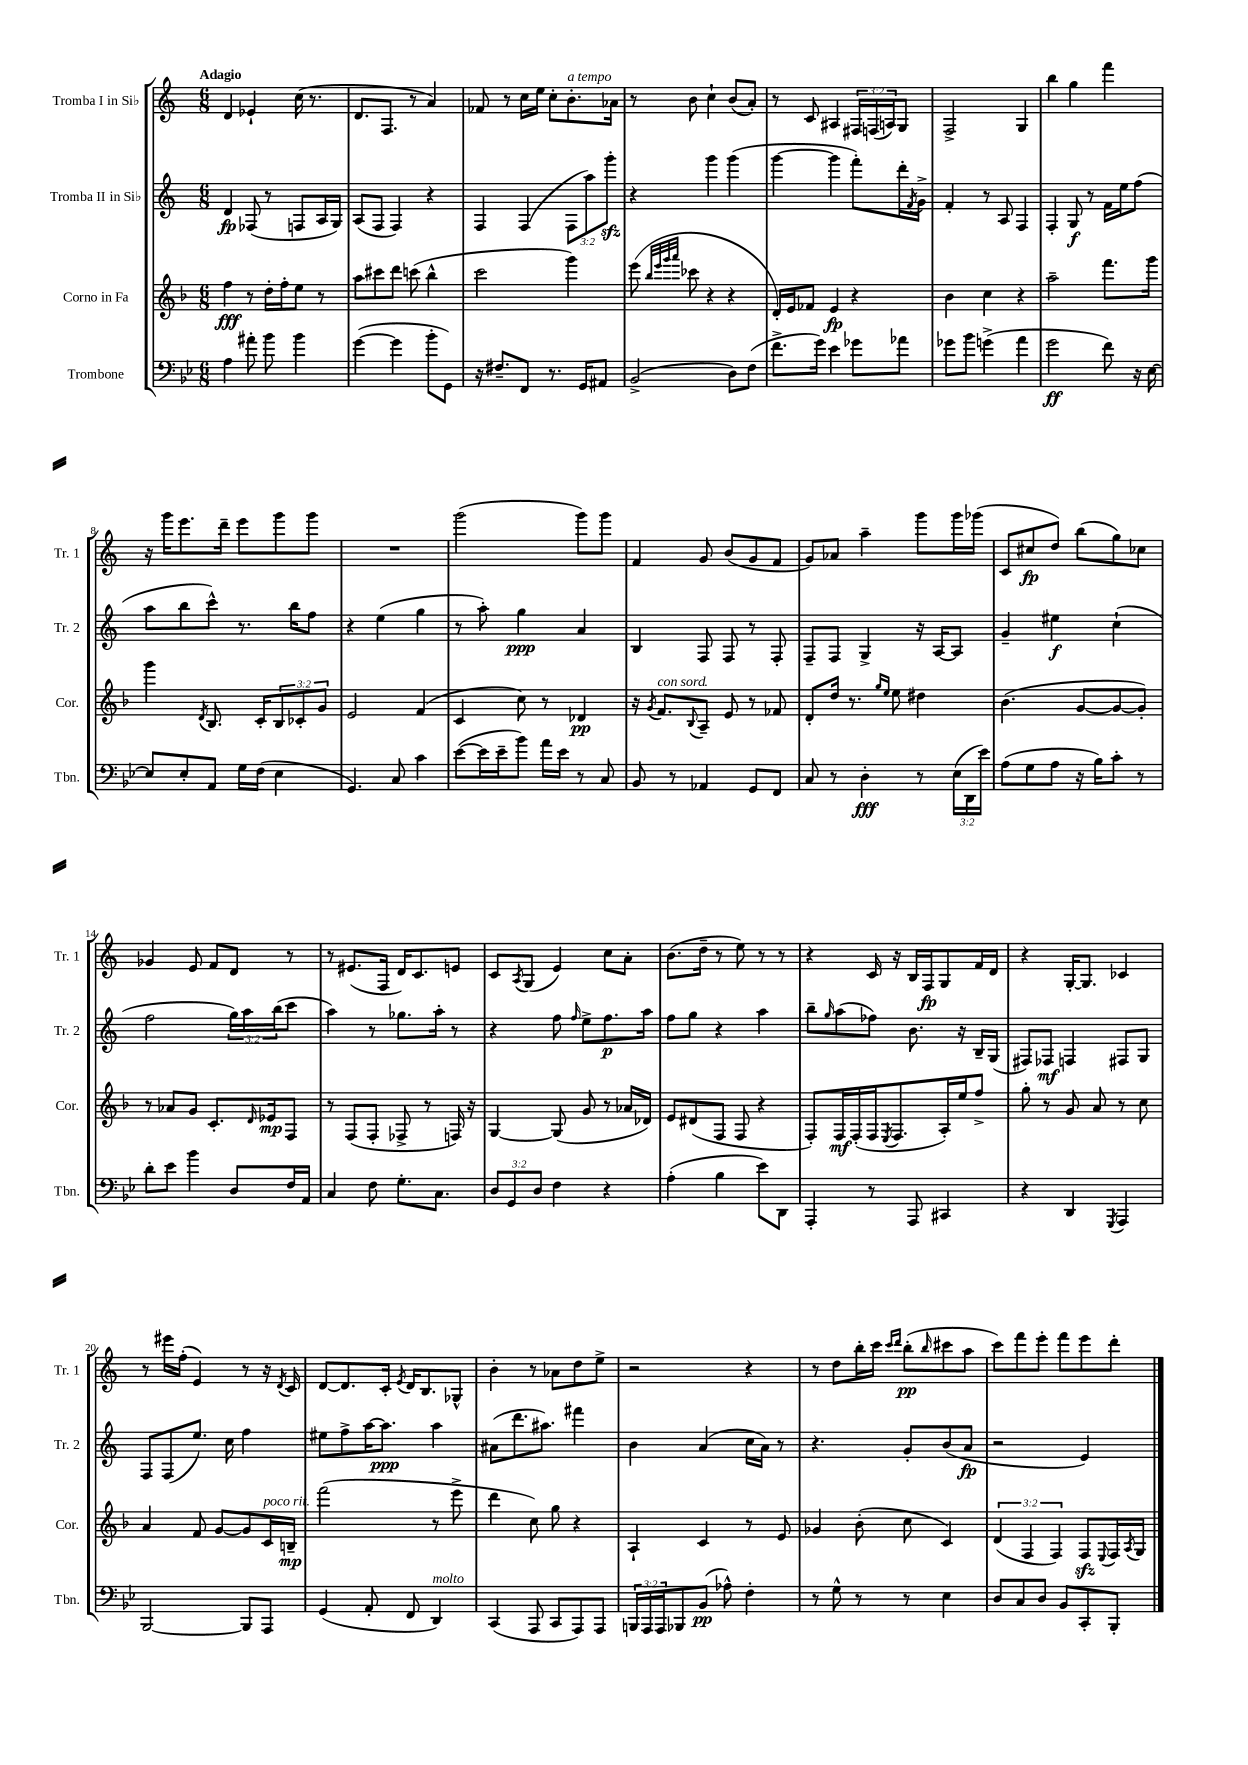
<<
\new StaffGroup <<
\new Staff = "s0" \with { instrumentName = "Tromba I in Sib" shortInstrumentName = "Tr. 1" } {
    \clef treble \key c \major \numericTimeSignature \time 6/8 \override Staff.TupletNumber.text = #tuplet-number::calc-fraction-text \tempo "Adagio"
    d'4 ees'4-! c''16( r8. |
    d'8. f8. r8 a'4) |
    fes'8 r8 c''16 e''16 c''8-. b'8.-.^\markup { \italic "a tempo" } aes'16 |
    r8 b'8 c''4-! b'8( a'8-.) |
    r8 c'8 ais4 \tuplet 3/2 { fis16 f16( a16) } g8 |
    f2-> g4 |
    b''4 g''4 f'''4 |
    r16 g'''16 e'''8. d'''16-- e'''8 g'''8 g'''8 |
    R2. |
    g'''2( g'''8) g'''8 |
    f'4 g'8 b'8( g'8 f'8 |
    g'8) aes'8 a''4-- g'''8 g'''16 ges'''16( |
    c'8 cis''8\fp d''8) b''8( g''8) ces''8 |
    ges'4 e'8 f'8 d'8 r8 |
    r8 eis'8.( f16 d'16) c'8. e'8 |
    c'8 \acciaccatura { a8 } g8( e'4) c''8 a'8-. |
    b'8.( d''16-- r8 e''8) r8 r8 |
    r4 c'16 r16 b16 f16\fp g8 f'16 d'16 |
    r4 g16~-. g8. ces'4 |
    r8 eis'''16 f''16-.( e'4) r8 r16 \acciaccatura { d'8 } c'16 |
    d'8~ d'8. c'16-. \acciaccatura { e'8 } d'16 b8. ges8-^ |
    b'4-. r8 aes'8 d''8 e''8-> |
    r2 r4 |
    r8 d''8 b''16-. c'''16 \grace { c'''16 d'''16 } b''8-.\pp( \grace { b''16 } cis'''8 a''8 |
    c'''8) f'''8 e'''8-. f'''8 e'''8 d'''8-. \bar "|." |
}
\new Staff = "s1" \with { instrumentName = "Tromba II in Sib" shortInstrumentName = "Tr. 2" } {
    \clef treble \key c \major \numericTimeSignature \time 6/8 \override Staff.TupletNumber.text = #tuplet-number::calc-fraction-text
    d'4\fp fes8( r8 f8 a16 g16) |
    a8( f8 f4) r4 |
    f4 f4( \tuplet 3/2 { f8 a''8) g'''8-.\sfz } |
    r4 g'''4 g'''4( |
    g'''4~ g'''4 f'''8-.) d'''16-. \acciaccatura { f'8 } g'16-> |
    f'4-. r8 a8 f4 |
    f4-. g8\f r8 f'16 e''16 f''8( |
    a''8 b''8 c'''8-^) r8. b''16 f''8 |
    r4 e''4( g''4 |
    r8 a''8-.) g''4\ppp a'4 |
    b4 f8 f8 r8 f8-. |
    f8-- f8 g4-> r16 a16~ a8 |
    g'4-- eis''4\f c''4-!( |
    f''2 \tuplet 3/2 { g''16) a''16 b''16( } c'''8 |
    a''4) r8 ges''8. a''16-. r8 |
    r4 f''8 \grace { f''16 } e''8-> f''8.\p a''16 |
    f''8 g''8 r4 a''4 |
    b''8-- \grace { g''16 } a''8( fes''8) b'8. r16 b16-- g16( |
    fis8) fes8\mf f4 fis8 g8 |
    f8 f8( e''8.) c''16 f''4 |
    eis''8 f''8-> a''16~ a''8.\ppp a''4 |
    ais'8( d'''8. ais''8.) fis'''4 |
    b'4 a'4( c''16 a'16) r8 |
    r4. g'8-. b'8( a'8\fp |
    r2 e'4) \bar "|." |
}
\new Staff = "s2" \with { instrumentName = "Corno in Fa" shortInstrumentName = "Cor." } {
    \clef treble \key f \major \numericTimeSignature \time 6/8 \override Staff.TupletNumber.text = #tuplet-number::calc-fraction-text
    f''4\fff r8 d''16-. f''16-. e''8 r8 |
    a''8 cis'''8 d'''8 c'''8( bes''4-^ |
    c'''2 g'''4) |
    e'''8( \grace { bes''32 e'''32 g'''32 a'''32 } ces'''8 r4 r4 |
    d'16-.) e'16 fes'8 e'4\fp r4 |
    bes'4 c''4 r4 |
    a''2-- f'''8. g'''16 |
    g'''4 \acciaccatura { d'8 } bes8. c'16-. \tuplet 3/2 { bes8 ces'8-. g'8 } |
    e'2 f'4( |
    c'4 c''8) r8 des'4\pp |
    r16 \acciaccatura { g'8 } f'8.^\markup { \italic "con sord." } \appoggiatura { bes8 } a8-- e'8 r8 fes'8 |
    d'8-. d''16 r8. \grace { g''16 e''16 } e''8 dis''4 |
    bes'4.( g'8~ g'8~ g'8-.) |
    r8 aes'8 g'8 c'8.-. \grace { d'16 } ees'16\mp f8 |
    r8 f8( f8-. fes8-> r8 f16) r16 |
    g4~ g8( g'8 r8 aes'16 des'16) |
    e'8 dis'8( f8 f8 r4 |
    f8-.) f16\mf f16-.( f16 \acciaccatura { e8 } f8. a16-.) e''16 f''8-> |
    g''8-. r8 g'8 a'8 r8 c''8 |
    a'4 f'8 g'8~ g'8 c'16^\markup { \italic "poco rit." } b16--\mp |
    f'''2( r8 e'''8-> |
    d'''4 c''8) g''8 r4 |
    a4-! c'4 r8 e'8 |
    ges'4 bes'8-.( c''8 c'4) |
    \tuplet 3/2 { d'4( f4 f4) } f8\sfz \appoggiatura { e8 } f16 \acciaccatura { a8 } g16 \bar "|." |
}
\new Staff = "s3" \with { instrumentName = "Trombone" shortInstrumentName = "Tbn." } {
    \clef bass \key bes \major \numericTimeSignature \time 6/8 \override Staff.TupletNumber.text = #tuplet-number::calc-fraction-text
    a4 ais'8-. bes'8 bes'4 |
    g'4~( g'4 bes'8-. g,8) |
    r16 fis8.-- f,8 r8. g,16 ais,8 |
    bes,2->( d8) f8( |
    f'8.-> g'16) ees'4 ges'8 aes'8 |
    ges'8 bes'8 g'4->( a'4 |
    g'2\ff f'8) r16 ees16~ |
    ees8 ees8-. a,8 g16 f16( ees4 |
    g,4.) c8 c'4 |
    ees'8~( ees'16 ees'16-- bes'8) a'16 ees'16 r8 c8 |
    bes,8 r8 aes,4 g,8 f,8 |
    c8 r8 d4-.\fff r8 \tuplet 3/2 { ees16( d,16 ees'16) } |
    a8( g8 a8 r16 bes16) c'8-. r8 |
    d'8-. ees'8 bes'4 d8 f16 a,16 |
    c4 f8 g8.-. c8. |
    \tuplet 3/2 { d8 g,8 d8 } f4 r4 |
    a4-.( bes4 ees'8) d,8 |
    a,,4-. r8 a,,8 cis,4 |
    r4 d,4 \acciaccatura { g,,8 } a,,4 |
    bes,,2~ bes,,8 a,,8 |
    g,4( a,8-. f,8 d,4^\markup { \italic "molto" }) |
    c,4( a,,8 c,8 a,,8) a,,8 |
    \tuplet 3/2 { b,,16 a,,16 a,,16 } bes,,8 bes,8\pp( aes8-^) f4-. |
    r8 g8-^ r8 r8 ees4 |
    d8 c8 d8 bes,8 c,8-. bes,,8-. \bar "|." |
}
>>
>>
